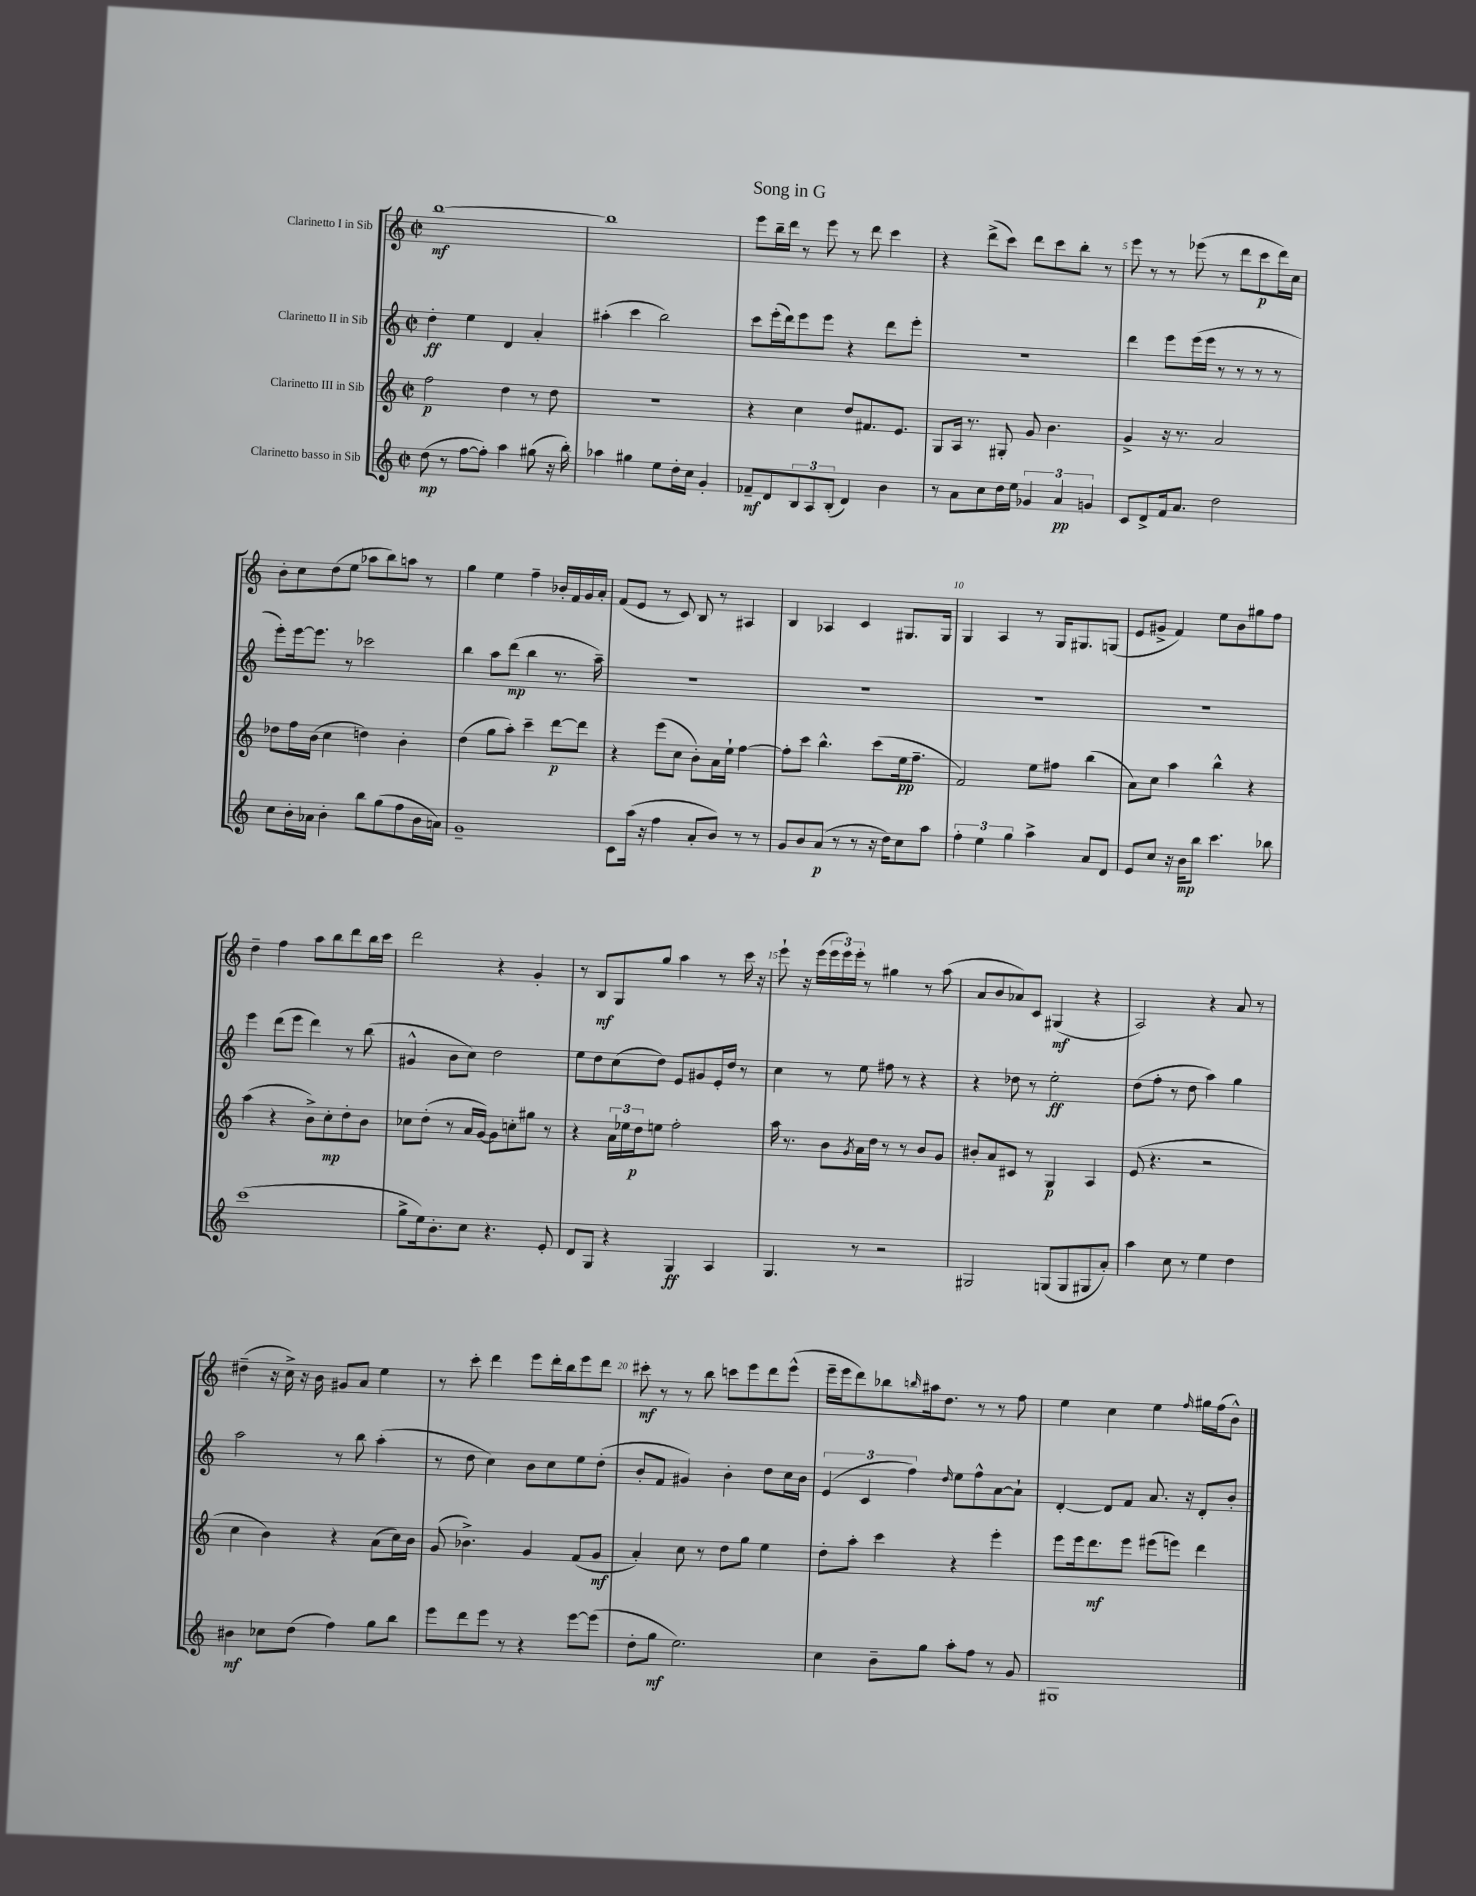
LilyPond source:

\header { title = "Song in G" }
<<
\new StaffGroup <<
\new Staff = "s0" \with { instrumentName = "Clarinetto I in Sib" } {
    \clef treble \key c \major \defaultTimeSignature \time 2/2
    b''1~\mf |
    b''1 |
    e'''8 b''16-- d'''16 r8 e'''8 r8 d'''8 c'''4 |
    r4 d'''8->( c'''8) d'''8 c'''8 b''8-. r8 |
    e'''8 r8 r8 ees'''8( r8 d'''8 c'''8\p d'''16) c''16 |
    b'8-. c''8 d''8( e''8 aes''8 b''8) a''8 r8 |
    g''4 e''4 f''4-- bes'16-. f'16 g'16 a'16-. |
    f'8( e'8 r8 c'8) b8 r8 ais4 |
    b4 aes4 c'4 gis8. gis16 |
    g4 a4 r8 g16 gis8. g8( |
    e'8 gis'8-> f'4) e''8 b'8 gis''8 f''8 |
    d''4-- f''4 a''8 b''8 d'''8 b''16 c'''16 |
    d'''2 r4 g'4-. |
    r8 b8\mf g8 g''8 a''4 r8 c'''16 r16 |
    e'''8-! r16 e'''16( \tuplet 3/2 { e'''16 e'''16) e'''16-. } r8 gis''4 r8 a''8( |
    a'8 b'8 aes'8) c'8 gis4\mf( r4 |
    a2) r4 a'8 r8 |
    dis''4--( r16 c''16->) r16 b'16 gis'8 a'8 e''4 |
    r8 c'''8-. d'''4 e'''8 d'''16-. b''16 e'''8 d'''8 |
    cis'''8-.\mf r8 r8 b''8 c'''8 e'''8 d'''8 e'''8-^( |
    e'''16-- e'''16 d'''8) bes''8 \grace { b''16 } ais''16 d''8. r8 r8 f''8 |
    e''4 c''4 e''4 \grace { f''16 } gis''16 f''16( b'8-^) \bar "|." |
}
\new Staff = "s1" \with { instrumentName = "Clarinetto II in Sib" } {
    \clef treble \key c \major \defaultTimeSignature \time 2/2
    d''4-.\ff e''4 d'4 a'4-. |
    ais''4-.( c'''4 b''2) |
    c'''8 e'''16-.( d'''16) e'''8 e'''8 r4 d'''8 e'''8-. |
    R1 |
    d'''4 e'''8 e'''16( e'''16 r8 r8 r8 r8 |
    e'''8-.) e'''16~ e'''8. r8 ces'''2 |
    b''4 a''8 d'''8\mp( b''4 r8. a''16--) |
    R1 |
    R1 |
    R1 |
    R1 |
    e'''4 d'''8( e'''8 d'''4) r8 b''8( |
    gis'4-^ b'8 c''8) d''2 |
    e''8 d''8 c''8( d''8) e'8 gis'8 e'16-. d''16 r8 |
    c''4 r8 e''8 fis''8 r8 r4 |
    r4 des''8 r8 e''2-.\ff |
    d''8( f''8-. r8 d''8 a''4) g''4 |
    a''2 r8 b''8 a''4-.( |
    r8 d''8 c''4) b'8 c''8 e''8 d''8-.( |
    b'8-. f'8 gis'4) b'4-. d''8 c''16 b'16 |
    \tuplet 3/2 { e'4( c'4 f''4) } \grace { d''16 } e''8 f''8-^ a'8~ a'8-! |
    d'4~-. d'8 f'8 a'8. r16 d'8-. b'8-. \bar "|." |
}
\new Staff = "s2" \with { instrumentName = "Clarinetto III in Sib" } {
    \clef treble \key c \major \defaultTimeSignature \time 2/2
    f''2\p d''4 r8 d''8 |
    R1 |
    r4 c''4 d''8 fis'8. e'8. |
    g8 a16 r8. gis8-. g'8 b'4. |
    g'4-> r16 r8. a'2 |
    des''8 f''16 b'16( c''4 d''4) b'4-. |
    d''4( g''8 a''8-.) c'''4-- d'''8~\p d'''8 |
    r4 e'''8( c''8 b'8-.) a'16 e''16-! f''4~ |
    f''8-. c'''8 b''4.-^ c'''8( e''16\pp f''8.-- |
    f'2) e''8 fis''8 b''4( |
    a'8) c''8 a''4 b''4-^ r4 |
    a''4( r4 b'8->) c''8-.\mp d''8-. b'8 |
    ces''8 d''8-.( r8 a'16 g'16~) g'8 c''8-. gis''8 r8 |
    r4 \tuplet 3/2 { a'16 ees''16 d''16\p } e''8 f''2-. |
    a''16 r8. b'8 \acciaccatura { g'8 } a'16 d''16 r8 r8 b'8 g'8 |
    bis'8-. a'8 cis'8 r8 g4\p a4 |
    e'8( r4. r2 |
    c''4 b'4) r4 a'8( c''16) b'16 |
    g'8( bes'4.->) g'4 f'8( g'8\mf |
    a'4-.) c''8 r8 d''8 g''8 e''4 |
    d''8-. a''8-. c'''4 r4 e'''4-. |
    e'''8 e'''16 d'''8.\mf e'''8 eis'''8( e'''8) d'''4 \bar "|." |
}
\new Staff = "s3" \with { instrumentName = "Clarinetto basso in Sib" } {
    \clef treble \key c \major \defaultTimeSignature \time 2/2
    d''8\mp( r8 f''8~ f''8-.) a''4 gis''8( r16 b''16-.) |
    aes''4 gis''4 e''8 d''16-. c''16 g'4-. |
    fes'8--\mf d'8 \tuplet 3/2 { b8 a8 b8-.( } d'4) b'4 |
    r8 a'8 c''8 d''16 e''16 \tuplet 3/2 { ges'4 a'4\pp g'4 } |
    c'8 d'8-> f'16 a'8. d''2 |
    c''8 b'16-. aes'16 b'4-. b''8 g''8( f''8 b'16 a'16) |
    g'1-- |
    c'8 a''16( r16 f''4 a'8-. b'8) r8 r8 |
    g'8 b'8 a'8\p( r8 r8 r16 d''16) c''8 a''8 |
    \tuplet 3/2 { f''4-. e''4 g''4 } a''4-> a'8 d'8 |
    e'8 c''8 r16 b'16\mp b''8 c'''4. bes''8 |
    c'''1( |
    g''8-> e''16) b'8.-. c''8 r4. e'8-. |
    d'8 g8 r4 g4\ff a4 |
    g4. r8 r2 |
    gis2 g8( g8 gis8 a'8-.) |
    a''4 c''8 r8 e''4 d''4 |
    bis'4\mf ces''8 d''8( f''4) g''8 b''8 |
    e'''8 d'''8 e'''8 r8 r4 e'''8~ e'''8( |
    d''8-. g''8\mf e''2.) |
    c''4 b'8-- g''8 a''8-. f''8 r8 g'8 |
    gis1 \bar "|." |
}
>>
>>
\layout { \context { \Score \override BarNumber.break-visibility = ##(#f #t #t) barNumberVisibility = #(every-nth-bar-number-visible 5) } }
